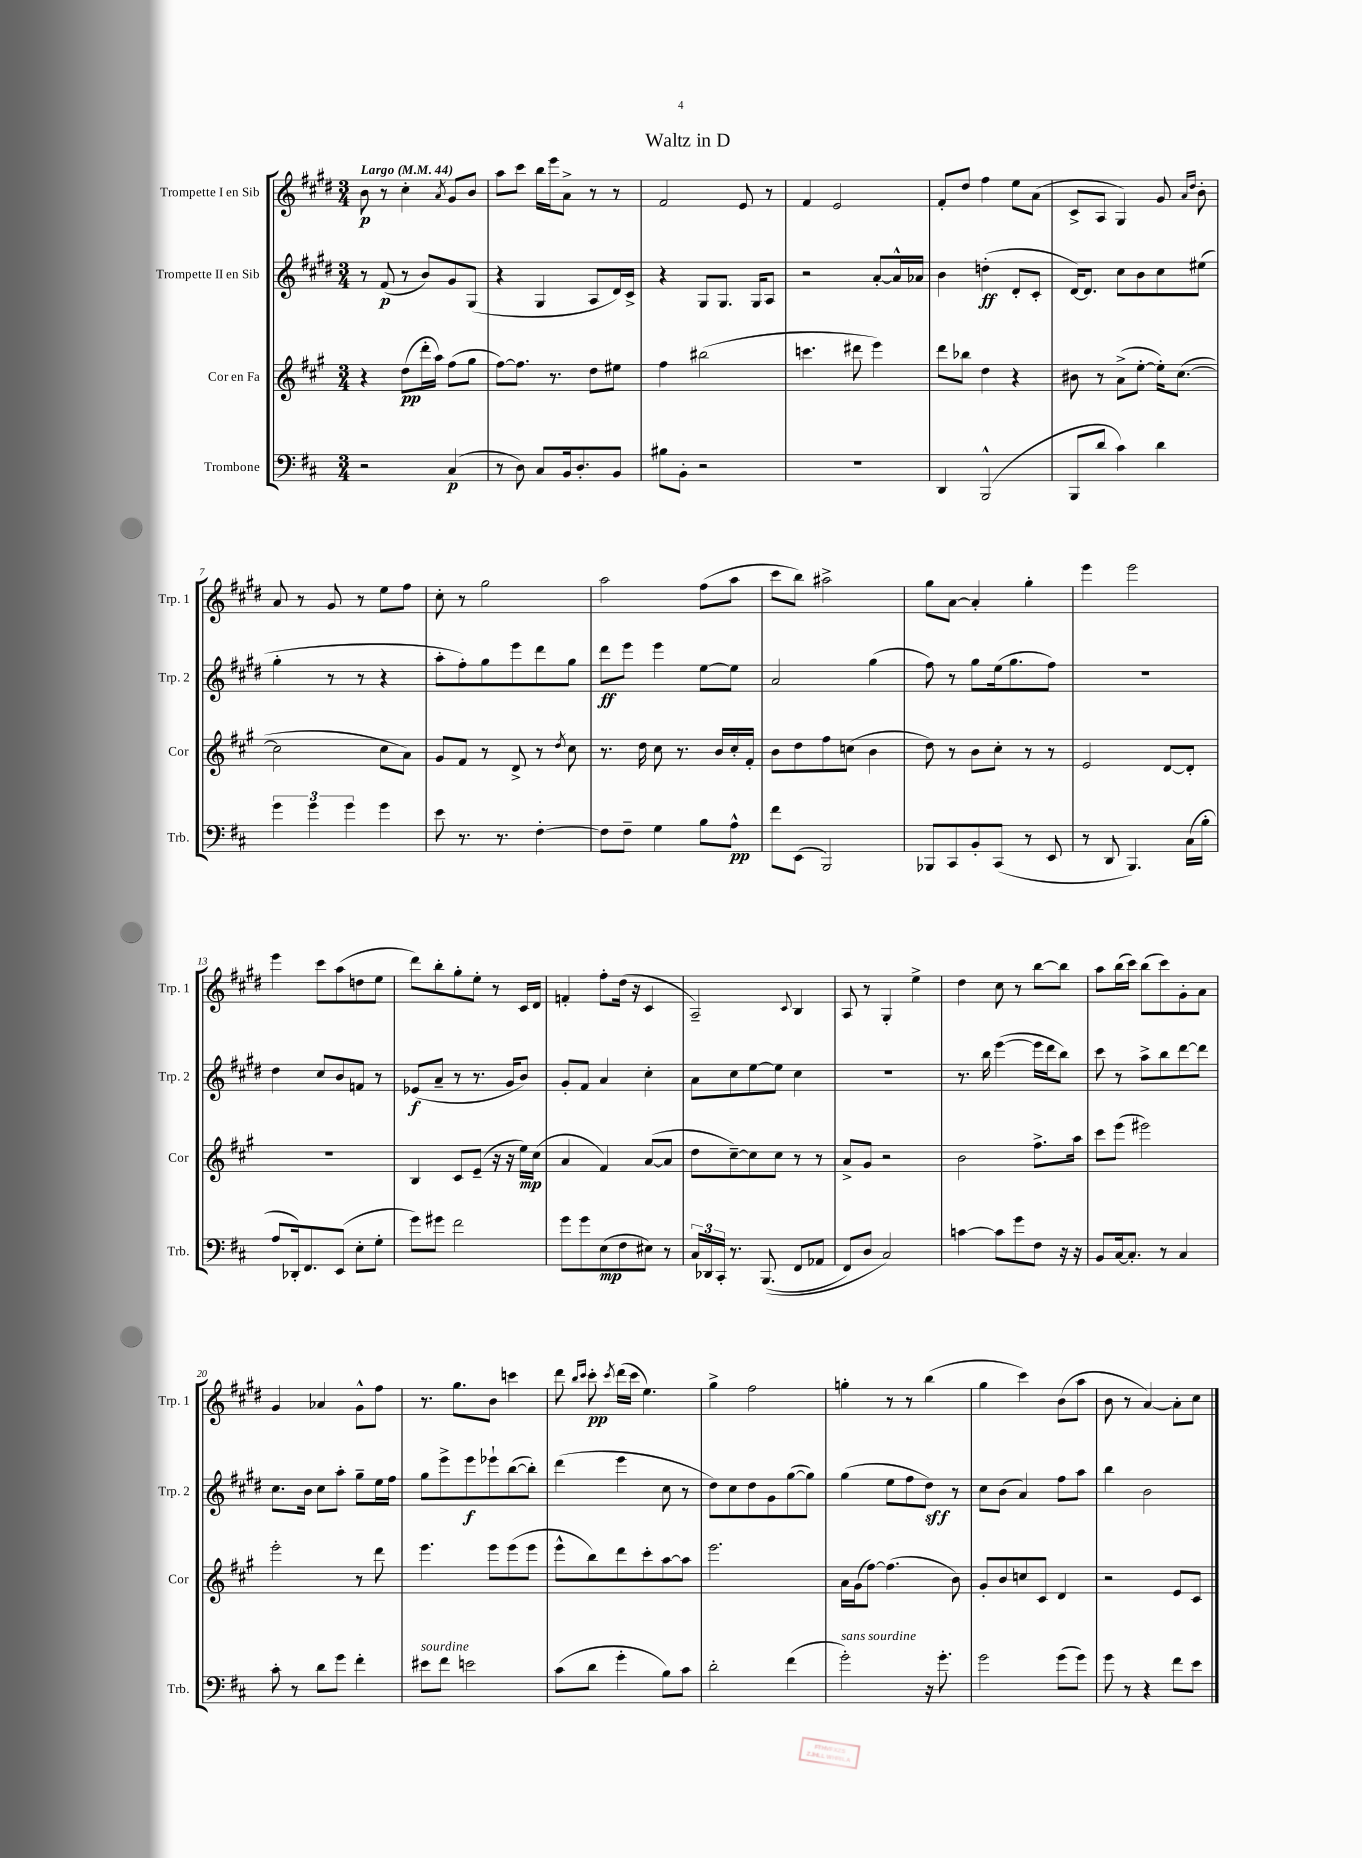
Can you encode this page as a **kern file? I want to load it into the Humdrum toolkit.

**kern	**dynam	**kern	**dynam	**kern	**dynam	**kern	**dynam
*part4	*part4	*part3	*part3	*part2	*part2	*part1	*part1
*staff4	*staff4	*staff3	*staff3	*staff2	*staff2	*staff1	*staff1
*I"Trombone	*	*I"Cor en Fa	*	*I"Trompette II en Sib	*	*I"Trompette I en Sib	*
*I'Trb.	*	*I'Cor	*	*I'Trp. 2	*	*I'Trp. 1	*
*clefF4	*	*clefG2	*	*clefG2	*	*clefG2	*
*k[f#c#]	*	*k[f#c#g#]	*	*k[f#c#g#d#]	*	*k[f#c#g#d#]	*
*M3/4	*	*M3/4	*	*M3/4	*	*M3/4	*
*MM44	*	*MM44	*	*MM44	*	*MM44	*
=1	=1	=1	=1	=1	=1	=1	=1
!	!	!	!	!	!	!LO:TX:a:B:t=Largo	!
2r	.	4r	.	8r	.	8b\	p
.	.	.	.	(8f#/	p	8r	.
.	.	(8dd\L	pp	8r	.	4cc#'\	.
.	.	16ddd'\L	.	8b/L)	.	.	.
.	.	16aa\JJ)	.	.	.	.	.
.	.	.	.	.	.	8qa/	.
(4C#/	p	(8ff#\L	.	8g#/	.	8g#/L	.
.	.	8gg#\J	.	(8G#/J	.	8b/J	.
=2	=2	=2	=2	=2	=2	=2	=2
8r	.	[8ff#\L)	.	4r	.	8aa\L	.
8D\)	.	8.ff#\J]	.	.	.	8ccc#\J	.
8C#/L	.	.	.	4G#/	.	16bb\LL	.
.	.	8.r	.	.	.	16eee\J	.
16BB/k	.	.	.	.	.	8a^\J	.
8.D'/	.	.	.	.	.	.	.
.	.	8dd\L	.	8A/L	.	8r	.
8BB/J	.	8ee#X\J	.	16d#/L)	.	8r	.
.	.	.	.	16c#^/JJ	.	.	.
=3	=3	=3	=3	=3	=3	=3	=3
8B#X\L	.	4ff#\	.	4r	.	2f#/	.
8BB'\J	.	.	.	.	.	.	.
2r	.	(2bb#X\	.	8G#/L	.	.	.
.	.	.	.	8.G#/J	.	.	.
.	.	.	.	.	.	8e/	.
.	.	.	.	16G#/KL	.	.	.
.	.	.	.	8A/J	.	8r	.
=4	=4	=4	=4	=4	=4	=4	=4
2.r	.	4.cccn\	.	2r	.	4f#/	.
.	.	.	.	.	.	2e/	.
.	.	8ddd#X\	.	.	.	.	.
.	.	4eee\)	.	[8a'/L	.	.	.
.	.	.	.	16a^^/L]	.	.	.
.	.	.	.	16a-X/JJ	.	.	.
=5	=5	=5	=5	=5	=5	=5	=5
4DD/	.	8ddd\L	.	4b\	.	8f#'/L	.
.	.	8bb-X\J	.	.	.	8dd#/J	.
(2BBB^^/	.	4dd\	.	(4ddn'\	ff	4ff#\	.
.	.	4r	.	8d#'/L	.	8ee\L	.
.	.	.	.	8c#'/J	.	(8a\J	.
=6	=6	=6	=6	=6	=6	=6	=6
8BBB/L	.	8b#X\	.	[16d#/KL)	.	8c#^/L	.
.	.	.	.	8.d#/J]	.	.	.
8d/J	.	8r	.	.	.	8A/J	.
4c#\)	.	(8a^\L	.	8cc#\L	.	4G#/)	.
.	.	[8ee'\J	.	8b\	.	.	.
4d\	.	16ee'\KL])	.	8cc#\	.	8g#/	.
.	.	([8.cc#\J	.	.	.	.	.
.	.	.	.	.	.	16qqa/LL	.
.	.	.	.	.	.	16qqdd#/JJ	.
.	.	.	.	(8ee#X\J	.	8b'\	.
!!LO:LB:g=z
=7	=7	=7	=7	=7	=7	=7	=7
6g\	.	2cc#\]	.	4gg#'\	.	8a/	.
.	.	.	.	.	.	8r	.
6g\	.	.	.	.	.	.	.
.	.	.	.	8r	.	8g#/	.
6g\	.	.	.	.	.	.	.
.	.	.	.	8r	.	8r	.
4g\	.	8cc#\L	.	4r	.	8ee\L	.
.	.	8a\J)	.	.	.	8ff#\J	.
=8	=8	=8	=8	=8	=8	=8	=8
8e\	.	8g#/L	.	8aa'\L	.	8cc#'\	.
8.r	.	8f#/J	.	8ff#'\)	.	8r	.
.	.	8r	.	8gg#\	.	2gg#\	.
8.r	.	.	.	.	.	.	.
.	.	8d^/	.	8eee\	.	.	.
[4F#'\	.	8r	.	8ddd#\	.	.	.
.	.	8qdd/	.	.	.	.	.
.	.	8cc#\	.	8gg#\J	.	.	.
=9	=9	=9	=9	=9	=9	=9	=9
8F#\L]	.	8.r	.	8ddd#\L	ff	2aa\	.
8F#~\J	.	.	.	8eee\J	.	.	.
.	.	16dd\	.	.	.	.	.
4G\	.	8cc#\	.	4eee\	.	.	.
.	.	8.r	.	.	.	.	.
8B\L	.	.	.	[8ee\L	.	(8ff#\L	.
.	.	16b/LL	.	.	.	.	.
8A^^\J	pp	16cc#'/	.	8ee\J]	.	8aa\J	.
.	.	16f#'/JJ	.	.	.	.	.
=10	=10	=10	=10	=10	=10	=10	=10
8f#\L	.	8b\L	.	2a/	.	8ccc#\L	.
(8EE\J	.	8dd\	.	.	.	8bb\J)	.
2BBB/)	.	8ff#\	.	.	.	2aa#X^\	.
.	.	(8ccn\J	.	.	.	.	.
.	.	4b\	.	(4gg#\	.	.	.
=11	=11	=11	=11	=11	=11	=11	=11
8BBB-X/L	.	8dd\)	.	8ff#\)	.	8gg#\L	.
8CC#/	.	8r	.	8r	.	[8a\J	.
8BB'/	.	8b\L	.	8gg#\L	.	4a'/]	.
(8CC#/J	.	8cc#'\J	.	(16ee\k	.	.	.
.	.	.	.	8.gg#\	.	.	.
8r	.	8r	.	.	.	4gg#'\	.
8EE/	.	8r	.	8ff#\J)	.	.	.
=12	=12	=12	=12	=12	=12	=12	=12
8r	.	2e/	.	2.r	.	4eee\	.
8DD/	.	.	.	.	.	.	.
4.BBB/)	.	.	.	.	.	2eee\	.
.	.	[8d/L	.	.	.	.	.
(16C#\LL	.	8d'/J]	.	.	.	.	.
16B'\JJ	.	.	.	.	.	.	.
!!LO:LB:g=z
=13	=13	=13	=13	=13	=13	=13	=13
8A/L	.	2.r	.	4dd#\	.	4eee\	.
16DD-X'/k)	.	.	.	.	.	.	.
8.FF#/	.	.	.	.	.	.	.
.	.	.	.	8cc#/L	.	8ccc#\L	.
(8EE/J	.	.	.	8b/	.	(8aa\	.
8E'\L	.	.	.	8fn/J	.	8ddn\	.
8G'\J	.	.	.	8r	.	8ee\J	.
=14	=14	=14	=14	=14	=14	=14	=14
8g\L)	.	4B/	.	(8e-X/L	f	8ddd#\L)	.
8g#X\J	.	.	.	8a~/J	.	8bb'\	.
2f#\	.	8c#/L	.	8r	.	8gg#'\	.
.	.	(8e~/J	.	8.r	.	8ee'\J	.
.	.	16r	.	.	.	8r	.
.	.	16r	.	16g#/KL	.	.	.
.	.	16ee\LL)	mp	8b/J)	.	16c#/LL	.
.	.	(16cc#\JJ	.	.	.	16d#/JJ	.
=15	=15	=15	=15	=15	=15	=15	=15
8g\L	.	4a/	.	8g#'/L	.	4fn'/	.
8g\	.	.	.	8f#/J	.	.	.
(8E\	mp	4f#/)	.	4a/	.	8ff#'\L	.
8F#\	.	.	.	.	.	(16dd#\Jk	.
.	.	.	.	.	.	16r	.
8E#X\J)	.	([8a/L	.	4cc#'\	.	4c#/	.
8r	.	8a/J]	.	.	.	.	.
=16	=16	=16	=16	=16	=16	=16	=16
24C#/LL	.	8dd\L	.	8a\L	.	2A~/)	.
24DD-X/	.	.	.	.	.	.	.
24CC#'/JJ	.	.	.	.	.	.	.
8.r	.	[8cc#~\)	.	8cc#\	.	.	.
.	.	8cc#\]	.	[8ee\	.	.	.
((8.BBB/	.	.	.	.	.	.	.
.	.	8cc#\J	.	8ee\J]	.	.	.
.	.	.	.	.	.	8qqc#/	.
8FF#/L	.	8r	.	4cc#\	.	4B/	.
8AA-X/J	.	8r	.	.	.	.	.
=17	=17	=17	=17	=17	=17	=17	=17
8FF#/L)	.	8a^/L	.	2.r	.	8A/	.
8D/J	.	8g#/J	.	.	.	8r	.
2C#/)	.	2r	.	.	.	4G#'/	.
.	.	.	.	.	.	4ee^\	.
=18	=18	=18	=18	=18	=18	=18	=18
[4cn\	.	2b\	.	8.r	.	4dd#\	.
.	.	.	.	16bb\	.	.	.
8c\L]	.	.	.	([4eee\	.	8cc#\	.
8g\	.	.	.	.	.	8r	.
8F#\J	.	8.ff#^\L	.	16eee\LL]	.	[8bb\L	.
.	.	.	.	16ddd#\J	.	.	.
16r	.	.	.	8bb\J)	.	8bb\J]	.
16r	.	16aa\Jk	.	.	.	.	.
=19	=19	=19	=19	=19	=19	=19	=19
8BB/L	.	8ccc#\L	.	8ccc#\	.	8aa\L	.
[16C#/k	.	(8eee\J	.	8r	.	(16bb\L	.
8.C#'/J]	.	.	.	.	.	16ccc#\JJ)	.
.	.	2eee#X\)	.	8aa^\L	.	(8bb\L	.
8r	.	.	.	8bb\	.	8ccc#\)	.
4C#/	.	.	.	[8ddd#\	.	8g#'\	.
.	.	.	.	8ddd#\J]	.	8a\J	.
!!LO:LB:g=z
=20	=20	=20	=20	=20	=20	=20	=20
8c#'\	.	2eee'\	.	8.cc#\L	.	4g#/	.
8r	.	.	.	.	.	.	.
.	.	.	.	16b\Jk	.	.	.
8d\L	.	.	.	8cc#\L	.	4a-X/	.
8g\J	.	.	.	8aa'\J	.	.	.
4f#'\	.	8r	.	8gg#~\L	.	8g#^^\L	.
.	.	8ddd\	.	16ee\L	.	8ff#\J	.
.	.	.	.	16ff#\JJ	.	.	.
=21	=21	=21	=21	=21	=21	=21	=21
!LO:TX:a:i:t=sourdine	!	!	!	!	!	!	!
8e#X\L	.	4.eee\	.	8gg#\L	.	8.r	.
8f#\J	.	.	.	8eee^\	.	.	.
.	.	.	.	.	.	8.gg#\L	.
2en\	.	.	.	8eee\	f	.	.
.	.	8eee\L	.	8eee-X`\	.	8b\J	.
.	.	(8eee\	.	([8bb\	.	4cccn\	.
.	.	8eee\J	.	8bb'\J])	.	.	.
=22	=22	=22	=22	=22	=22	=22	=22
(8c#\L	.	8eee^^\L	.	(4ddd#\	.	8ddd#\	.
.	.	.	.	.	.	16qqbb/LL	.
.	.	.	.	.	.	16qqccc#/JJ	.
8d\J	.	8bb\)	.	.	.	8ccc#'\	pp
.	.	.	.	.	.	8qccc#/	.
4g'\	.	8ddd\	.	4eee\	.	(16ddd#\LL	.
.	.	.	.	.	.	16ccc#\JJ	.
.	.	8ccc#'\	.	.	.	4.ee\)	.
8B\L)	.	[8aa\	.	8cc#\	.	.	.
8c#\J	.	8aa\J]	.	8r	.	.	.
=23	=23	=23	=23	=23	=23	=23	=23
2d'\	.	2.eee\	.	8dd#\L)	.	4gg#^\	.
.	.	.	.	8cc#\	.	.	.
.	.	.	.	8dd#\	.	2ff#\	.
.	.	.	.	8g#\	.	.	.
(4f#\	.	.	.	([8gg#\	.	.	.
.	.	.	.	8gg#\J])	.	.	.
=24	=24	=24	=24	=24	=24	=24	=24
!LO:TX:a:i:t=sans sourdine	!	!	!	!	!	!	!
2g'\)	.	16a\LL	.	(4gg#\	.	4ggn'\	.
.	.	(16g#\J	.	.	.	.	.
.	.	[8ff#\J)	.	.	.	.	.
.	.	(4.ff#\]	.	8ee\L	.	8r	.
.	.	.	.	8ff#\	.	8r	.
16r	.	.	.	8dd#\J)	sff	(4bb\	.
8.g'\	.	.	.	.	.	.	.
.	.	8b\)	.	8r	.	.	.
=25	=25	=25	=25	=25	=25	=25	=25
2g\	.	8g#'/L	.	8cc#\L	.	4gg#\	.
.	.	8b/	.	(8b\J	.	.	.
.	.	8ccn/	.	4a/)	.	4ccc#\)	.
.	.	8c#/J	.	.	.	.	.
(8g\L	.	4d/	.	8ff#\L	.	(8b\L	.
8g\J)	.	.	.	8aa\J	.	8aa\J	.
=26	=26	=26	=26	=26	=26	=26	=26
8g\	.	2r	.	4bb\	.	8b\	.
8r	.	.	.	.	.	8r	.
4r	.	.	.	2b\	.	[4a/)	.
8f#\L	.	8e/L	.	.	.	8a'\L]	.
8e\J	.	8c#/J	.	.	.	8cc#\J	.
==	==	==	==	==	==	==	==
*-	*-	*-	*-	*-	*-	*-	*-
